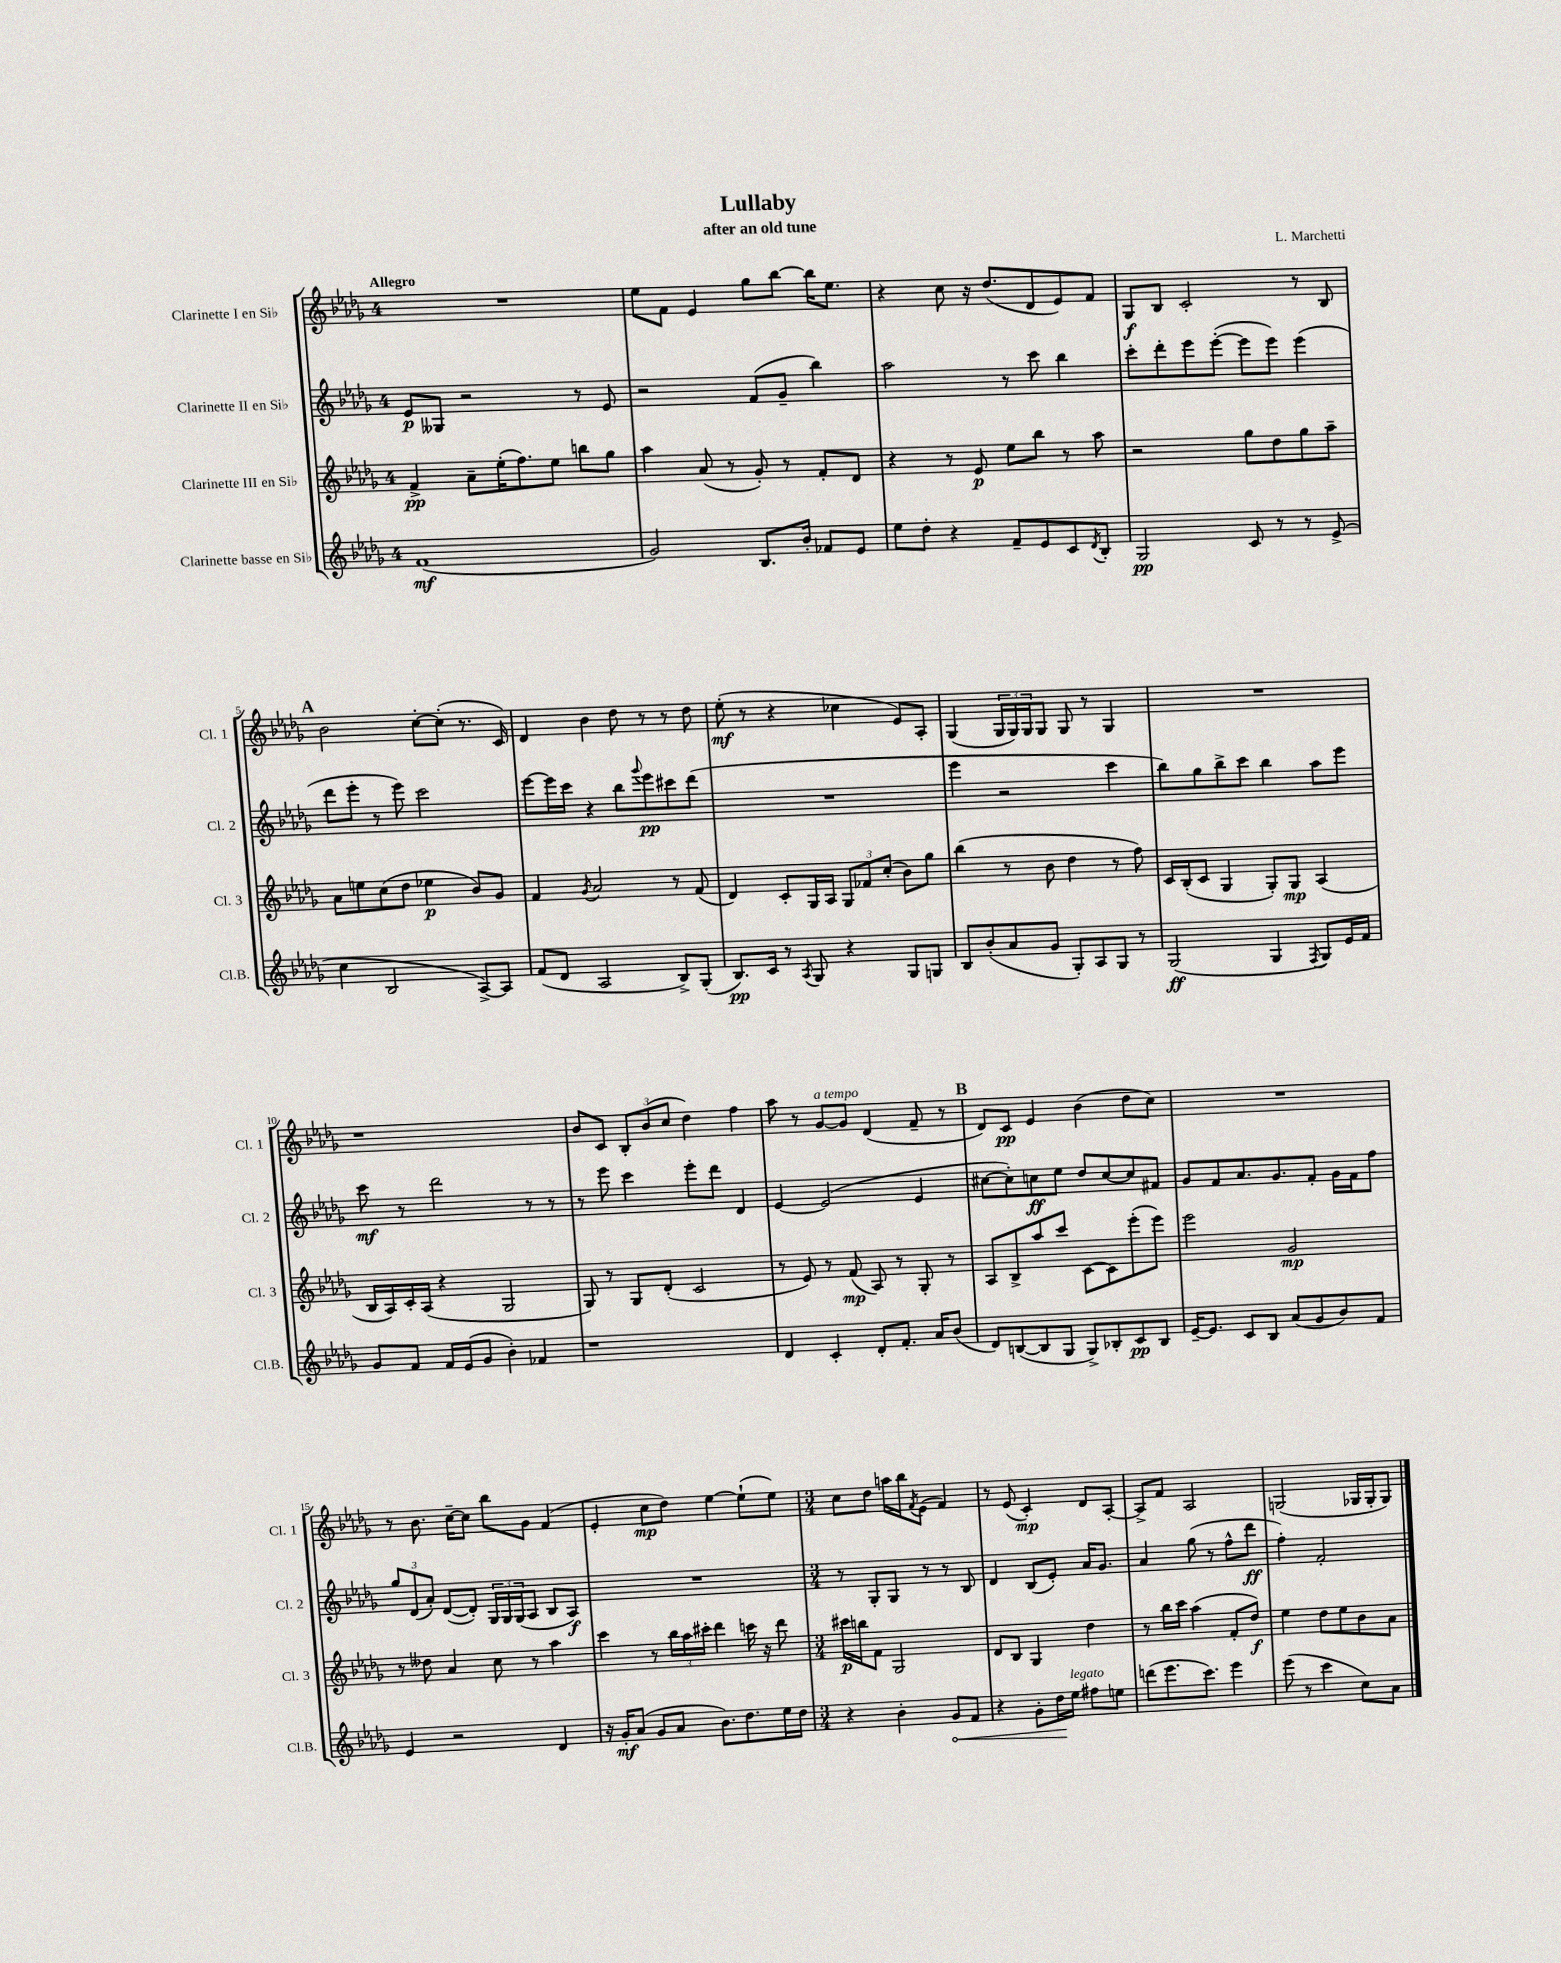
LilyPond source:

\header { title = "Lullaby" composer = "L. Marchetti" subtitle = "after an old tune" }
<<
\new StaffGroup <<
\new Staff = "s0" \with { instrumentName = "Clarinette I en Sib" shortInstrumentName = "Cl. 1" } {
    \clef treble \key des \major \once \override Staff.TimeSignature.style = #'single-digit \time 4/4 \tempo "Allegro"
    R1 |
    ees''8 f'8 ees'4 ges''8 bes''8~ bes''16 ees''8. |
    r4 c''8 r16 des''8.( des'8 ees'8) f'8 |
    ges8\f bes8 c'2-. r8 bes8 |
    \mark \markup { \bold "A" } bes'2 c''8~-. c''8-.( r8. c'16) |
    des'4 bes'4 des''8 r8 r8 des''8 |
    ees''8-.\mf( r8 r4 ces''4 ees'8) aes8-. |
    ges4( \tuplet 3/2 { ges16 ges16) ges16 } ges8 ges8 r8 ges4 |
    R1 |
    r1 |
    bes'8 c'8 \tuplet 3/2 { bes8-. bes'8( c''8 } des''4) f''4 |
    aes''8 r8 ges'8~^\markup { \italic "a tempo" } ges'8 des'4( f'8-- r8 |
    \mark \markup { \bold "B" } des'8) c'8\pp ees'4 bes'4( des''8 c''8) |
    R1 |
    r8 bes'8. c''16~-- c''8 bes''8 ges'8 f'4( |
    ees'4-. c''8\mp des''8) ees''4~ ees''8-!( ees''8) |
    \numericTimeSignature \time 3/4 c''8 des''8 a''16 bes''16 \acciaccatura { f'8 } ees'8( f'4) |
    r8 ees'8( c'4-.\mp) des'8 aes8~-. |
    aes8-> f'8 aes2 |
    g2( ges16 ges16-. ges8) \bar "|." |
}
\new Staff = "s1" \with { instrumentName = "Clarinette II en Sib" shortInstrumentName = "Cl. 2" } {
    \clef treble \key des \major \once \override Staff.TimeSignature.style = #'single-digit \time 4/4
    ees'8\p geses8 r2 r8 ees'8 |
    r2 f'8( ges'8-- bes''4) |
    aes''2 r8 c'''8 bes''4 |
    c'''8-. des'''8-. ees'''8 ees'''8~-.( ees'''8 ees'''8) ees'''4( |
    \mark \markup { \bold "A" } des'''8 ees'''8-. r8 ees'''8) c'''2 |
    ees'''8~ ees'''16 c'''16 r4 bes''8 \appoggiatura { ges'''8 } ees'''8\pp cis'''8 des'''8( |
    R1 |
    ees'''4 r2 c'''4 |
    bes''8) ges''8 bes''8-> c'''8 bes''4 aes''8 ees'''8 |
    c'''8\mf r8 des'''2 r8 r8 |
    r8 ees'''8 c'''4 ees'''8-. des'''8 des'4 |
    ees'4~ ees'2( ees'4 |
    \mark \markup { \bold "B" } cis''8~ cis''8-.) c''8\ff ees''8 des''8 c''8~ c''8 fis'8 |
    ges'8 f'8 aes'8. ges'8. f'8-. ges'16 f'16 f''8 |
    \tuplet 3/2 { ges''8 des'8( aes'8-.) } des'8~( des'8-.) \tuplet 3/2 { ges16 ges16 ges16( } aes8 bes8 aes8\f) |
    R1 |
    \numericTimeSignature \time 3/4 r8 ges8-. ges8 r8 r8 bes8 |
    des'4 bes8( ees'8-.) aes'16 ges'8. |
    aes'4 ges''8( r8 f''8-^ des'''8\ff |
    f''4-.) f'2-. \bar "|." |
}
\new Staff = "s2" \with { instrumentName = "Clarinette III en Sib" shortInstrumentName = "Cl. 3" } {
    \clef treble \key des \major \once \override Staff.TimeSignature.style = #'single-digit \time 4/4
    f'4->\pp aes'8-- ees''16-.( f''8.) ees''8 b''8 ges''8 |
    aes''4 aes'8( r8 ges'8-.) r8 f'8-. des'8 |
    r4 r8 ees'8\p ees''8 bes''8 r8 aes''8 |
    r2 ges''8 des''8 ges''8 aes''8-- |
    \mark \markup { \bold "A" } aes'8 e''8 c''8( des''8 ees''4\p bes'8) ges'8 |
    f'4 \acciaccatura { ges'8 } aes'2 r8 f'8( |
    des'4) c'8-. ges16 aes16 \tuplet 3/2 { ges8 fes'8 c''8-.( } bes'8) ges''8 |
    bes''4( r8 bes'8 des''4 r8 f''8) |
    c'16 bes16-.( c'8 ges4 ges8-.) ges8\mp aes4( |
    bes16 aes16) c'16-. aes16( r4 ges2 |
    ges8) r8 ges8 des'8-.( c'2 |
    r8 ees'8) r8 f'8\mp( aes8) r8 ges8-. r8 |
    \mark \markup { \bold "B" } aes8 bes8-> aes''8 c'''8 c'8~ c'8 ees'''8-.( ees'''8) |
    ees'''2 ges'2\mp |
    r8 deses''8 aes'4 c''8 r8 aes''4 |
    c'''4 r8 \tuplet 3/2 { bes''16 aes''16 cis'''16-. } des'''4 c'''16 r16 des'''8 |
    \numericTimeSignature \time 3/4 cis'''16\p b''16 f'8 ges2 |
    des'8 bes8 ges4 des''4 |
    r8 bes''16 c'''16 aes''4( f'8-. des''8\f) |
    ees''4 des''8 ees''8 bes'8 aes'8 \bar "|." |
}
\new Staff = "s3" \with { instrumentName = "Clarinette basse en Sib" shortInstrumentName = "Cl.B." } {
    \clef treble \key des \major \once \override Staff.TimeSignature.style = #'single-digit \time 4/4
    f'1\mf( |
    ges'2) bes8. bes'16-. fes'8 ees'8 |
    ees''8 des''8-. r4 f'8-- ees'8 c'8 \acciaccatura { des'8 } bes8-. |
    ges2\pp c'8 r8 r8 ees'8->( |
    \mark \markup { \bold "A" } c''4 bes2 aes8~->) aes8 |
    f'8( des'8 aes2 bes8->) ges8-.( |
    bes8.\pp) c'16 r8 \acciaccatura { aes8 } ges8 r4 ges8 g8 |
    bes8 bes'8-.( aes'8 ges'8 ges8-.) aes8 ges8 r8 |
    ges2\ff( ges4 \acciaccatura { f8 } ges8) ees'16 f'16 |
    ges'8 f'8 f'16 ees'16( ges'8 bes'4-.) fes'4 |
    r1 |
    des'4 c'4-. des'8-. f'8.-. aes'16 bes'8( |
    \mark \markup { \bold "B" } des'8) b8~( b8 ges8 ges8->) bes8-. c'8\pp bes8 |
    ees'16~-- ees'8. c'8 bes8 aes'8( ges'8 bes'8) f'8 |
    ees'4 r2 des'4 |
    r16 ges'16-.\mf aes'8( ges'8 aes'8 bes'8.) des''8. ees''16 des''16 |
    \numericTimeSignature \time 3/4 r4 bes'4-. \once \override Hairpin.circled-tip = ##t ges'8\< f'8 |
    r4 ges'8-. des''16\! ees''16^\markup { \italic "legato" } fis''8 e''8 |
    d'''8( ees'''8. c'''8.) ees'''4 |
    ees'''8( r8 c'''4 c''8) aes'8 \bar "|." |
}
>>
>>
